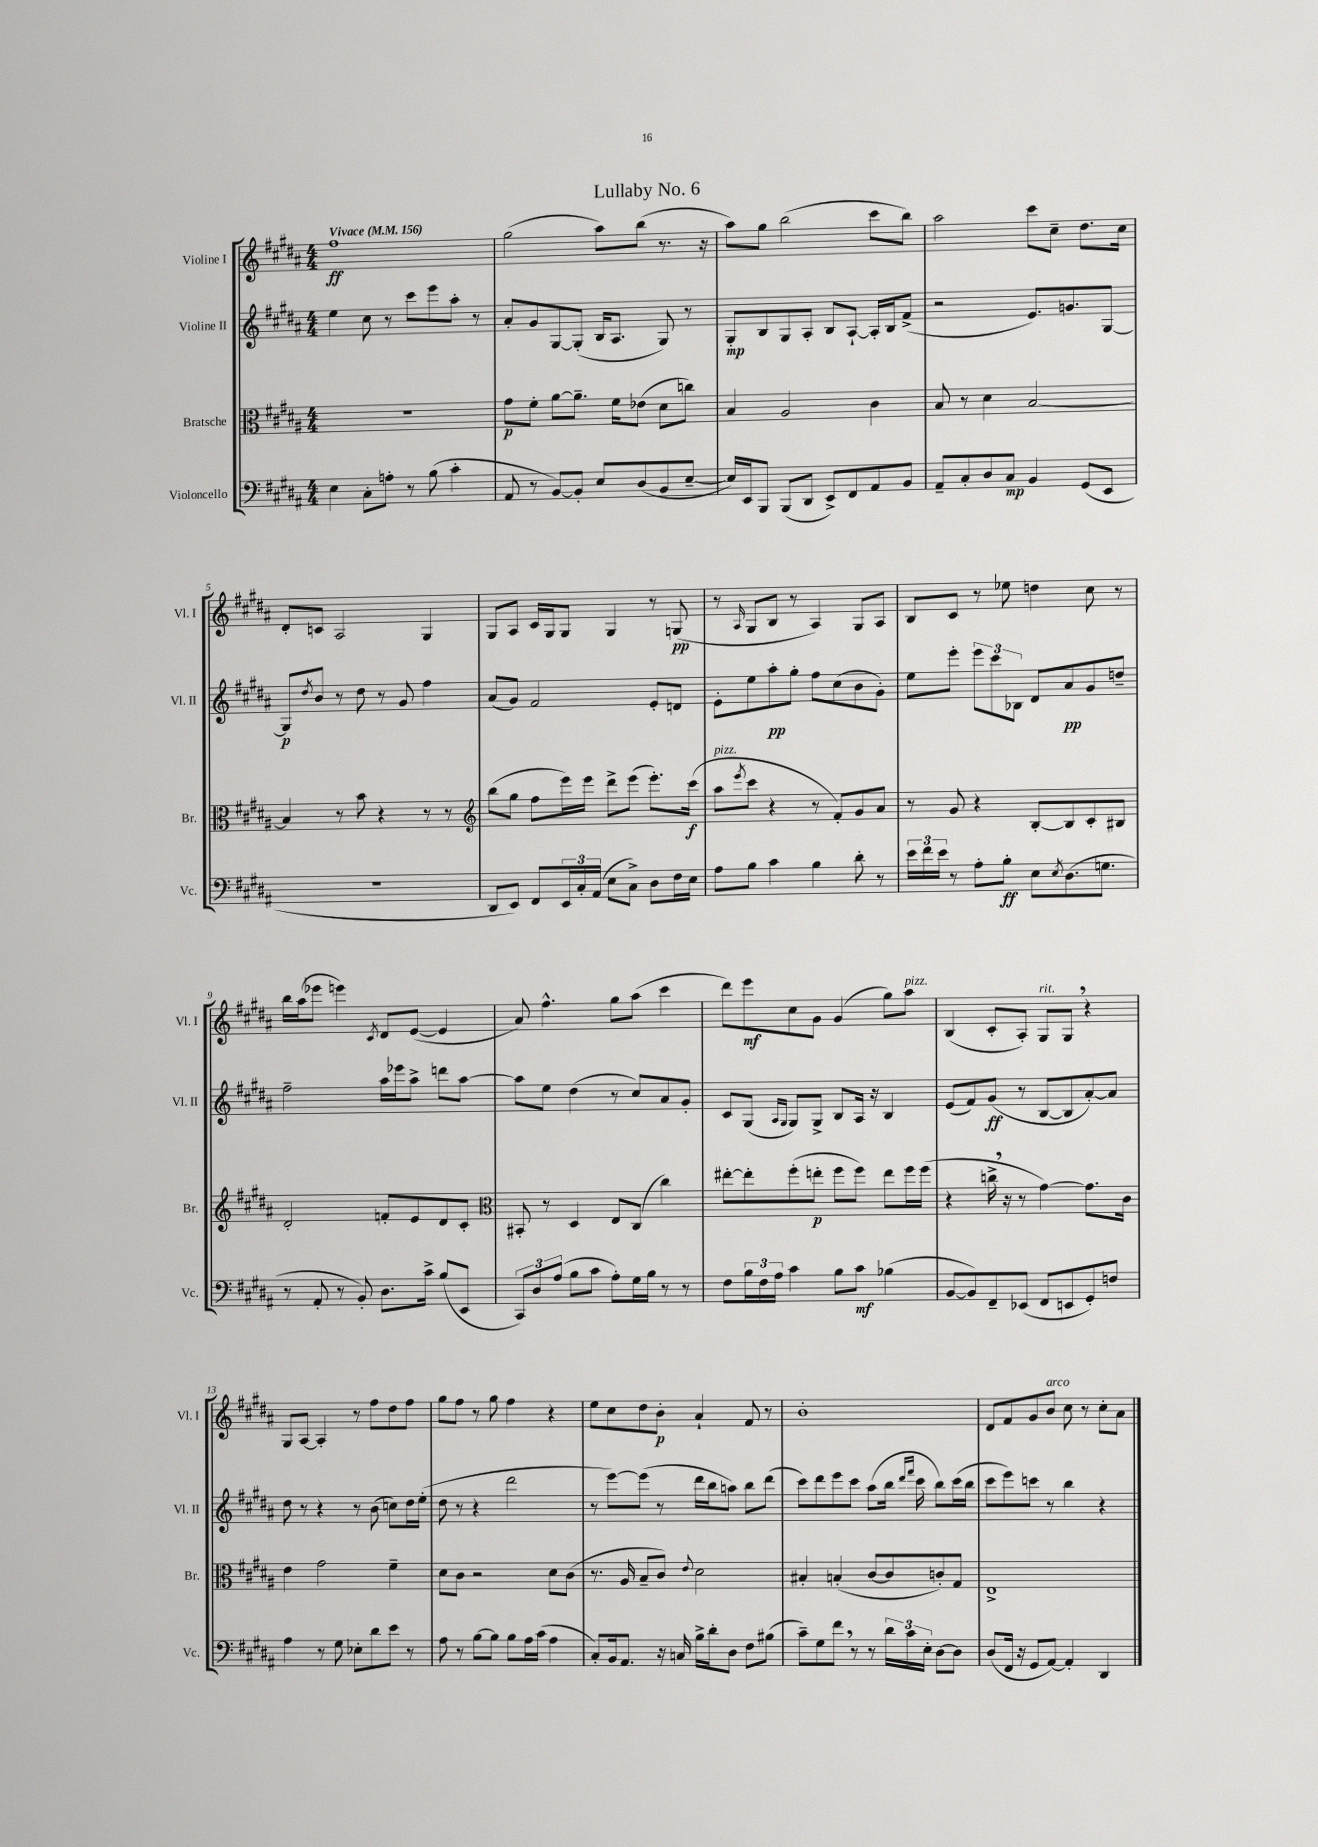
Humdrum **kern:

**kern	**kern	**kern	**kern
*staff4	*staff3	*staff2	*staff1
*clefF4	*clefC3	*clefG2	*clefG2
*k[f#c#g#d#a#]	*k[f#c#g#d#a#]	*k[f#c#g#d#a#]	*k[f#c#g#d#a#]
*M4/4	*M4/4	*M4/4	*M4/4
*MM156	*MM156	*MM156	*MM156
4E	1r	4ee	1ff#
8C#'	.	8cc#	.
8A'	.	8r	.
8r	.	8ccc#	.
(8B	.	8eee	.
4c#'	.	8aa#'	.
.	.	8r	.
=	=	=	=
8AA#	8g#	8a#'	(2gg#
8r	8f#'	8g#	.
[8BB)	[8a#	[8G#	.
8BB']	8.a#~]	(8G#']	.
8E	.	16B	8aa#)
.	16f#	8.A#	.
(8D#	(8e-	.	(8bb
8BB	8d#	8G#)	8.r
[8E~	8cc)	8r	.
.	.	.	16r
=	=	=	=
16E])	4B	8G#'	8aa#)
16EE	.	.	.
8BBB	.	8B	8gg#
(8BBB	2A#	8G#	(2bb
8DD#	.	8A#'	.
8EE^)	.	8B	.
8FF#	.	[8A#`	.
8AA#	4c#	16A#']	8ccc#
.	.	16B	.
8BB	.	(8f#^	8bb)
=	=	=	=
8AA#~	8B	2r	2aa#
8C#'	8r	.	.
8D#	4d#	.	.
8C#	.	.	.
4BB	[2B	8.e)	8ccc#
.	.	.	8cc#~
.	.	8.g	.
(8GG#	.	.	8.dd#
8EE	.	[8G#	.
.	.	.	16cc#
=	=	=	=
1r	4B]	8G#]	8d#'
.	.	8qdd#	.
.	.	8b	8c
.	8r	8r	2A#
.	8b	8dd#	.
.	4r	8r	.
.	.	8g#	.
.	8r	4ff#	4G#
.	8r	.	.
=	=	=	=
*	*clefG2	*	*
8DD#	(8bb	(8a#	8G#
8EE)	8gg#	8g#)	8A#
8FF#	8ff#	2f#	16c#
.	.	.	16G#
24EE	16eee)	.	8G#
24C#'	.	.	.
.	16eee	.	.
(24AA#	.	.	.
8E	8ddd#^	.	4G#
8C#^)	(8eee	.	.
8D#	8.eee')	8e'	8r
16F#	.	8d	(8G
16E	(16ccc#	.	.
=	=	=	=
8A#	8aa#	8e'	8r
.	8qeee	.	16qqA#
8B	8ccc#	8ee	8G#
4c#	4r	8aa#'	8B
.	.	8gg#'	8r
4B	8r	8ff#	4A#)
.	8f#')	(8cc#	.
8d#'	8g#	8b	8G#
8r	8a#	8g#')	8A#
=	=	=	=
24e	8r	8ee	8B
24f#	.	.	.
24e	.	.	.
8r	8g#	8eee'	8c#
8A#'	4r	12eee	8r
.	.	12ccc#	.
8B'	.	.	8ee-
.	.	12B-	.
8E	[8B'	8d#	4dd
8qE	.	.	.
(8.D#	8B]	8a#	.
.	8c#'	8g#	8cc#
8.G	.	.	.
.	8B#	8dd~	8r
=	=	=	=
8r	2d#'	2ff#~	16bb
.	.	.	(16aa#
8AA#'	.	.	8eee-
8r	.	.	4eee)
8BB')	.	.	.
.	.	.	8qc#
8.D#	8f'	16aa#	8d#
.	.	16eee-	.
.	8e	8aa#^	([8e
16c#^	.	.	.
(8B	8d#	8ddd	4e]
8EE	8c#'	[8aa#	.
=	=	=	=
*	*clefC3	*	*
12CC#)	8BB#'	8aa#]	8a#)
12D#	.	.	.
.	8r	8ee	4.ff#^^
(12A#	.	.	.
8B	4D#	(4dd#	.
8c#	.	.	.
8A#')	8E	8r	8gg#
16G#	(8C#	8cc#)	(8aa#
16B	.	.	.
8r	4cc#)	8a#	4ccc#
8r	.	8g#'	.
=	=	=	=
8F#	[8ee#'	8c#	8ddd#)
24B	8ee#']	(8G#	8eee
24F#	.	.	.
24A#	.	.	.
.	.	16qqA#	.
.	.	16qqG#	.
4c#	(8ff#'	8G#)	8cc#
.	8ee'	8G#^	8g#
8B	8ff#	8B	(4g#
8c#	8ff#)	16A#	.
.	.	16r	.
(4B-	8ee	4B	8gg#)
.	16ff#	.	8aa#
.	(16ff#	.	.
=	=	=	=
[8BB	4r	(8e	(4B
8BB])	.	8f#)	.
8FF#~	16cc^	(8g#	8c#'
.	16r	.	.
(8EE-	8r	8r	8A#')
8FF#	[4g#)	[8B	8G#
8EE	.	8B]	8G#
8GG#')	8.g#]	[8a#')	4r
8F	.	8a#]	.
.	16c#	.	.
=	=	=	=
4A#	4e	8dd#	8G#
.	.	8r	[8A#
8r	2g#	4r	4A#']
8G#	.	.	.
8E-'	.	8r	8r
8d#	.	(8b	8ff#
8e	4f#~	8cc)	8dd#
8r	.	16dd#	8ff#
.	.	(16ee'	.
=	=	=	=
8A#	8d#	8dd#	8gg#
8r	8c#	8r	8ff#
[8B	2r	4r	8r
8B]	.	.	8gg#
8B	.	2ddd#	4ff#
16A#	.	.	.
(16c#	.	.	.
4A#	8d#	.	4r
.	(8c#	.	.
=	=	=	=
8C#')	8.r	8r	8ee
16BB	.	[8eee)	8cc#
8.AA#	16A#	.	.
.	8B~	(8eee]	8dd#
16r	8c#)	8r	8b'
16C	.	.	.
.	8qqe	.	.
16B^	2d#	16ddd#	4a#`
16d#'	.	16bb	.
8D#	.	8aa)	.
8F#	.	8bb	8f#
(8B#	.	(8ddd#	8r
=	=	=	=
8c#~)	4B#'	8ccc#)	1b'
8G#	.	8ddd#	.
8f#	(4B'	8eee	.
8r	.	8ccc#	.
8r	[8c#	(8aa#	.
24d#	8c#]	16bb	.
24c#	.	.	.
.	.	16qqddd#	.
.	.	16qqfff#	.
.	.	16ccc#	.
24E'	.	.	.
[8D#	8c')	8bb)	.
8D#]	8G#	(16ccc#	.
.	.	16bb	.
=	=	=	=
(8D#	1E^	8ccc#	8d#
16FF#	.	8eee)	8f#
16r	.	.	.
8GG#	.	8ccc	8g#
[8AA#)	.	8r	8b
4AA#']	.	4bb	8cc#
.	.	.	8r
4DD#	.	4r	8cc#'
.	.	.	8a#
==	==	==	==
*-	*-	*-	*-
